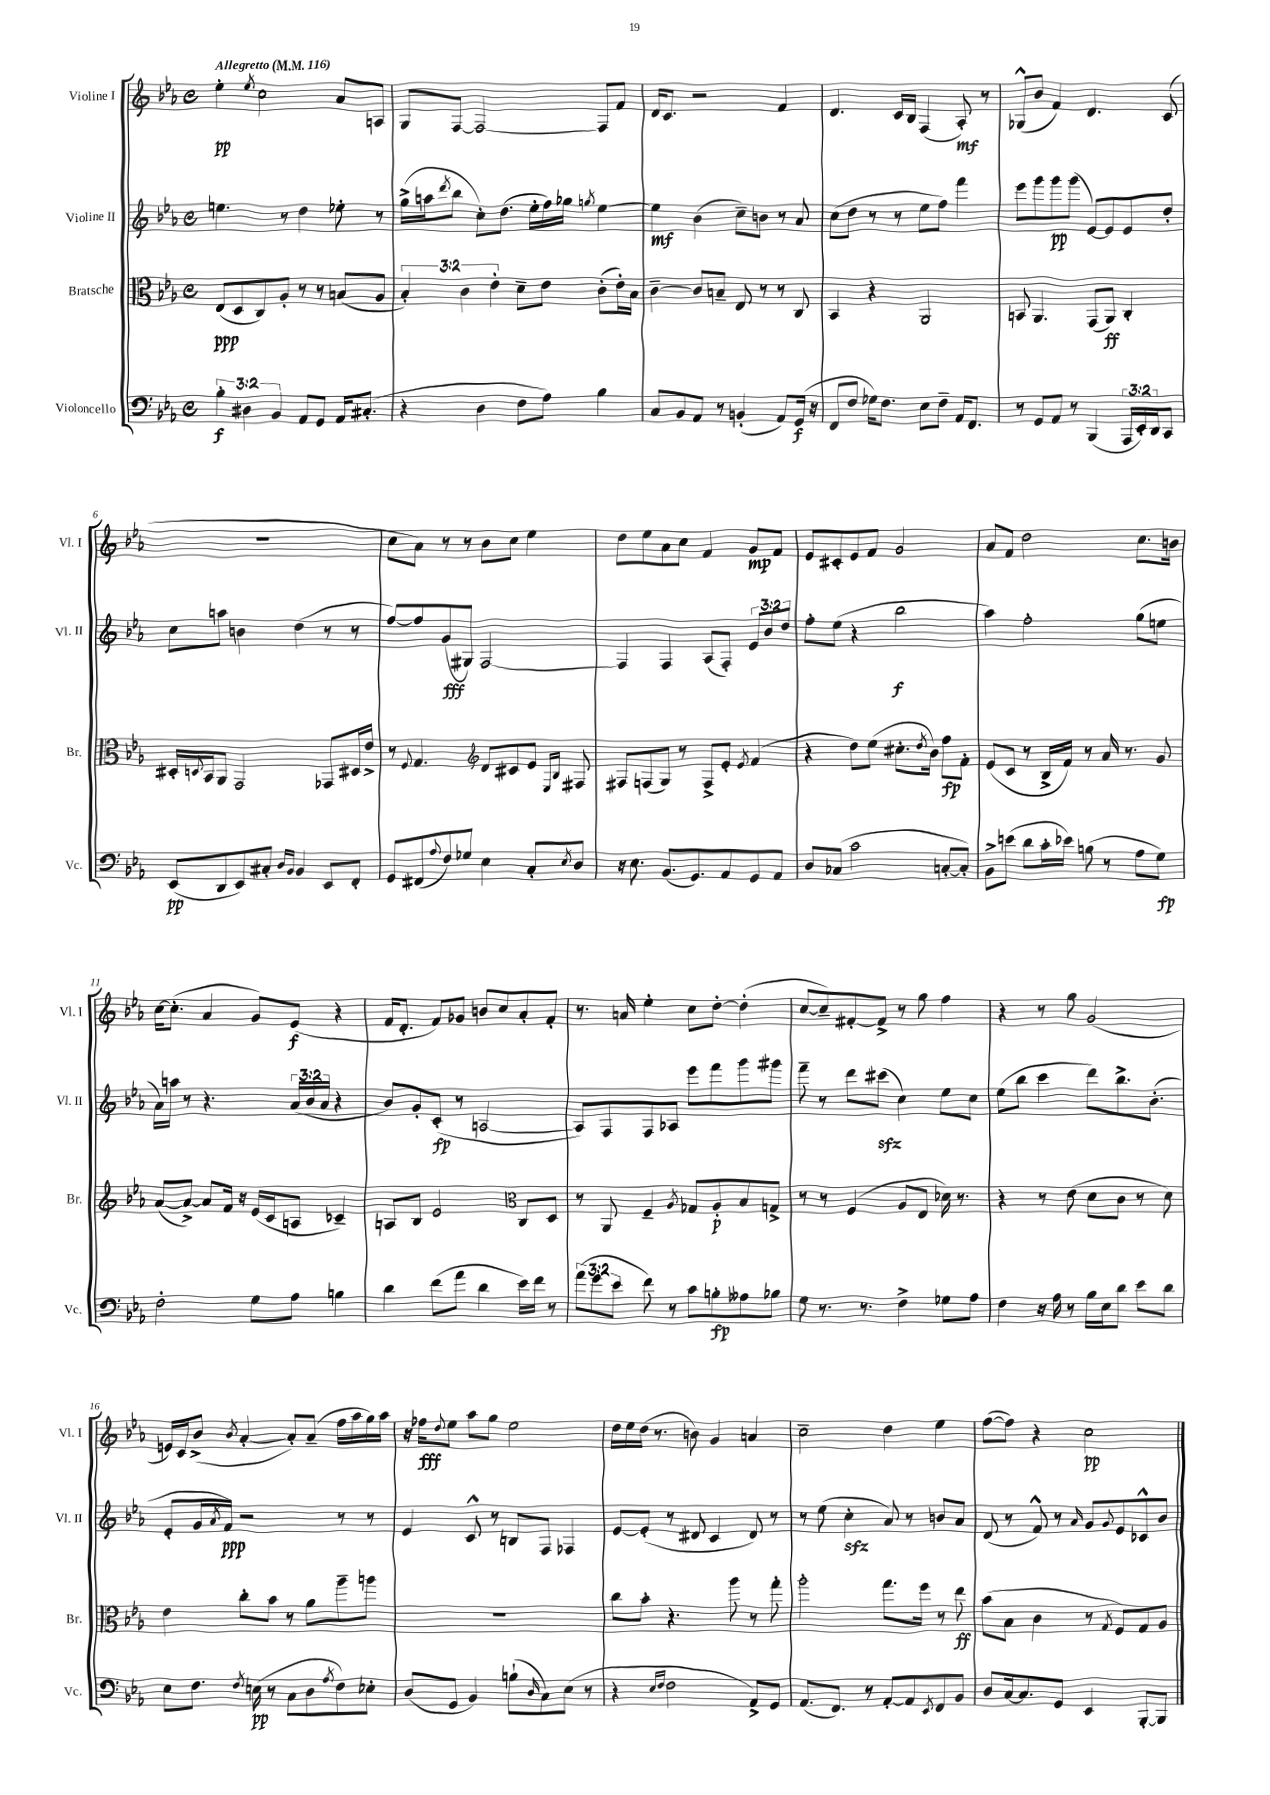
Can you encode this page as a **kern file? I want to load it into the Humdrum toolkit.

**kern	**kern	**kern	**kern
*staff4	*staff3	*staff2	*staff1
*clefF4	*clefC3	*clefG2	*clefG2
*k[b-e-a-]	*k[b-e-a-]	*k[b-e-a-]	*k[b-e-a-]
*M4/4	*M4/4	*M4/4	*M4/4
*met(c)	*met(c)	*met(c)	*met(c)
*MM116	*MM116	*MM116	*MM116
6B-'	(8E-	4.ee	4ee-'
.	8D	.	.
6D#	.	.	.
.	.	.	8qee-
.	8C)	.	2cc
6BB-	.	.	.
.	8A-'	8r	.
8AA-	8r	4dd	.
8GG	8r	.	.
16AA-	(8B	8ee-'	8a-
(8.C#'	.	.	.
.	8A-	8r	8A
=	=	=	=
4r	6B-')	(16gg^	8G
.	.	16aa	.
.	.	8qddd	.
.	.	8bb-	[8F
.	6c	.	.
4D	.	8cc')	2F_
.	6e-'	.	.
.	.	(8.dd	.
8F	8d~	.	.
.	.	16ee-'	.
8A-)	8e-	16ff)	.
.	.	16gg-	.
.	.	8qgg	.
4B-	(8c'	[4ee-	8F]
.	16e-')	.	8f
.	16B-	.	.
=	=	=	=
8C	[4c~	4ee-]	16d
.	.	.	8.c
8BB-	.	.	.
8AA-	8c]	(4b-	2r
8r	8B~	.	.
(4BB'	8E-	8cc~)	.
.	8r	8b	.
8AA-)	8r	8r	4f
(16GG	8C	8a-	.
16r	.	.	.
=	=	=	=
8FF	4BB-	(8cc	4.d
8F	.	8dd	.
16G-)	4r	8r	.
8.F	.	.	.
.	.	8r	16c
.	.	.	16B-
8E-	2AA-	8ee-	(4F
8F~	.	8ff)	.
16AA-	.	4fff	8A-')
8.FF	.	.	.
.	.	.	8r
=	=	=	=
8r	8BB	8eee-	(8G-^^
8GG	4.AA-	8ggg	8b-
8AA-	.	8ggg	4f)
8r	.	(8ggg	.
(4BBB-	(8GG	[8e-)	4.d
.	8AA-)	8e-]	.
24AAA-	4C'	8e-	.
24EE-')	.	.	.
24DD	.	.	.
8CC	.	8dd'	(8c
=	=	=	=
(8EE-	16D#'	8cc	1r
.	8qqD	.	.
.	16BB-	.	.
8DD	8AA-	8aa	.
8EE-)	2GG	4b	.
8C#'	.	.	.
16qqD	.	.	.
16qqBB-	.	.	.
4BB-	.	(4dd	.
8EE-	8GG-	8r	.
8FF'	16D#	8r	.
.	16e-^	.	.
=	=	=	=
8GG	8r	[8ff)	8cc
.	8qqF	.	.
(8FF#	4.G	8ff]	8a-)
8qqA-	.	.	.
8F)	.	(8g	8r
8G-	.	8G#)	8r
*	*clefG2	*	*
4E-	8d	[2F	8b-
.	8c#	.	8cc
8C'	8e-	.	4ee-
.	16qqE-	.	.
8qE-	16qqB-	.	.
8D	8F#	.	.
=	=	=	=
16r	8F#	4F]	8dd
8.E-	.	.	.
.	(8F	.	8ee-
(8.BB-	8G)	4F	8a-
.	8r	.	8cc
8.GG)	.	.	.
.	8F^	(8A-	4f
8AA-	8e-'	8F')	.
.	8qe-	.	.
8GG	(4f	12e-	8g
.	.	12b-	.
8AA-	.	.	8f
.	.	12dd	.
=	=	=	=
8D	4r	8ff'	8e-
(8C-	.	(8ee-	8c#'
2c	8dd)	4r	8e-
.	(8ee-	.	8f
.	8.cc#'	2bb-	2g
.	8qdd	.	.
.	16b-)	.	.
[8C'	8ff	.	.
8C'])	8f'	.	.
=	=	=	=
8BB-^	(8e-	4aa-)	8a-
(8e	8c	.	8f
8d	8r	2ff'	2dd
16c'	16B-^	.	.
16e-)	16f)	.	.
(8B	8r	.	.
8r	16a-	.	.
.	8.r	.	.
8A-	.	(8gg	8.cc
8G)	8g	8ee	.
.	.	.	16b
=	=	=	=
2F'	([8a-	16a-)	[16cc
.	.	16aa	(8.cc']
.	8a-^_)	8r	.
.	8a-]	4.r	4a-
.	16f	.	.
.	16r	.	.
8G	(16e-	.	8g)
.	16c	.	.
8A-	8A	(24a-	(8e-
.	.	24b-	.
.	.	24a-	.
4B	4c-~)	4r	4r
=	=	=	=
4d	8A	8b-)	16f
.	.	.	8.d'
.	8B-	8g'	.
(8f	2e-	(8c'	8f)
8a-	.	8r	8g-
4d	.	[2A	8b
.	.	.	8cc
*	*clefC3	*	*
16e-)	8C	.	8a-'
16f	.	.	.
8r	8D	.	8f'
=	=	=	=
(12a-	8r	8A])	8.r
12g	.	.	.
.	8AA-	8F	.
12e-	.	.	.
.	.	.	16a
8f)	4F~	8F	4ee-'
8r	.	8A-	.
.	8qA-	.	.
8c	8G-	8eee-	8cc
8B'	8A-'	8fff	[8dd'
8A--	8B-	8ggg	(4dd']
8B-	8G^	8ggg#	.
=	=	=	=
8G	8r	8fff~	[8cc
8.r	8r	8r	8cc~])
.	(4F	8ddd	[8f#'
8.r	.	.	.
.	.	(8ccc#	8f#^]
4F^	8A-	4cc)	8r
.	8E-	.	8gg
8G-	16d-)	8ee-	4ff
.	8.r	.	.
8A-	.	8cc	.
=	=	=	=
4F	4r	(8ee-	4r
.	.	8bb-	.
16r	8r	4ccc	8r
16A-	.	.	.
8r	(8e-	.	8gg
16B-	8d	8ddd)	(2g
16E-	.	.	.
8d	8c	8.bb-^	.
8e-	8r	.	.
.	.	(8.b-'	.
8d	8d)	.	.
=	=	=	=
8E-	4e-	8e-'	16e)
.	.	.	16c
8.F	.	16g	(8b-^
.	.	8qa-	.
.	.	16f)	.
.	.	.	8qb-
.	8cc'	2r	[4a-'
8qF	.	.	.
(16E	.	.	.
8r	8b-	.	.
8C	8r	.	8a-'])
8D	8a-	.	(8a-~
8qA-	.	.	.
8F)	8aa-~	8r	16ff
.	.	.	16aa-
8E-'	8aa	8r	16gg)
.	.	.	16aa-
=	=	=	=
(8D	1r	4e-	16r
.	.	.	16ff-
.	.	.	8qqdd
8GG	.	.	8ee-
4BB-)	.	8c^^	8aa-
.	.	8r	8gg
(8B`	.	8B	2ee-
16qqD	.	.	.
8C)	.	8F	.
(8E-	.	4F-	.
8r	.	.	.
=	=	=	=
4r	8cc	[8e-	16dd
.	.	.	16ee-
.	8b-'	(8e-']	(16dd
.	.	.	8.r
16qqE-	.	.	.
16qqF	.	.	.
2F	4.r	8r	.
.	.	8d#	8b)
.	.	4c	4g
.	8aa-	.	.
8AA-^)	8r	8d#)	4a
8GG	8gg'	8r	.
=	=	=	=
(8.AA-	2aa-'	8r	2cc~
.	.	(8ee-	.
8.FF)	.	.	.
.	.	4cc'	.
8r	.	.	.
[8AA-'	8.gg	8a-)	4dd
8AA-]	.	8r	.
.	16ff	.	.
8qEE-	.	.	.
8FF	8r	8b	4ee-
8BB-	8ee-	8a-	.
=	=	=	=
8D	(8b-	(8d	([8ff
[16C	8B-	8r	8ff])
8.C]	.	.	.
.	4c	8f^^)	4r
8GG	.	8r	.
.	.	16qqa-	.
4EE-	8r	8g	2cc
.	8qG	8qqg	.
.	8F)	8e-	.
[8BBB-'	8G	8c-^^	.
8BBB-]	8A-	8b-	.
==	==	==	==
*-	*-	*-	*-
